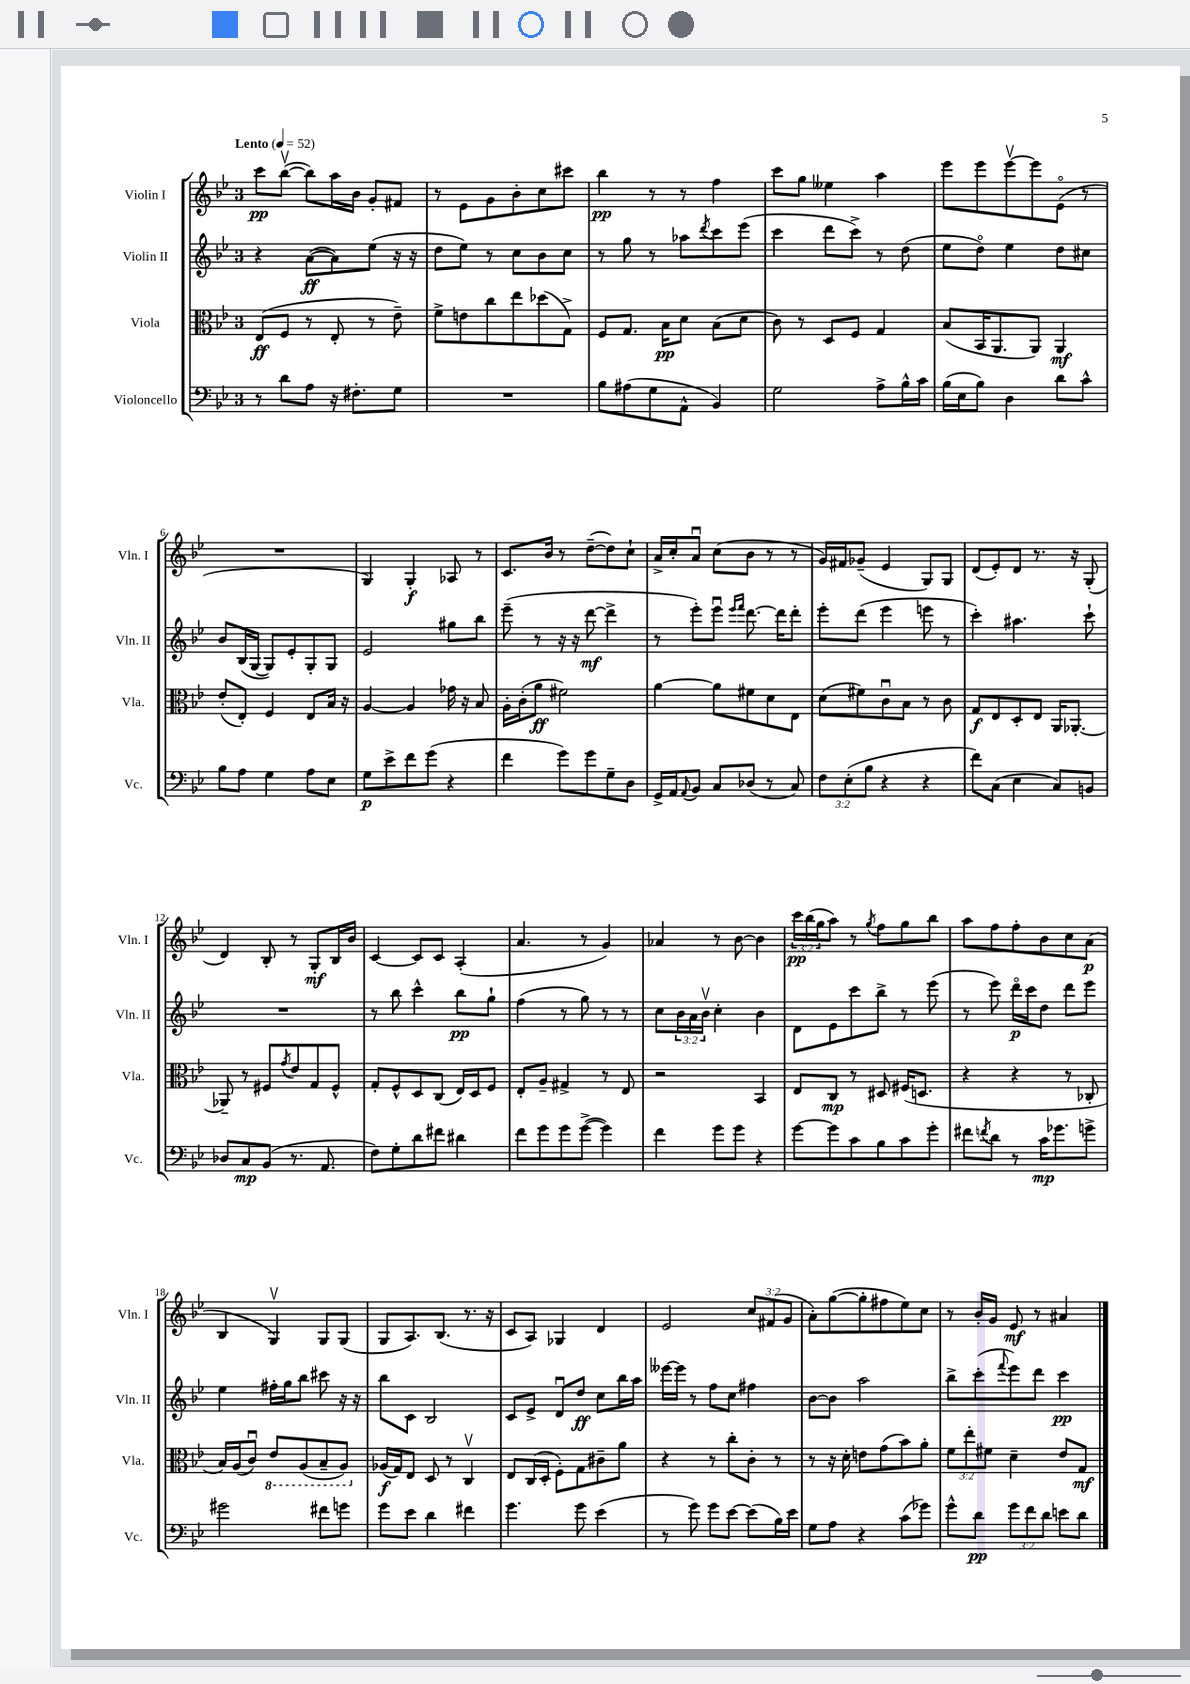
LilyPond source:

<<
\new StaffGroup <<
\new Staff = "s0" \with { instrumentName = "Violin I" shortInstrumentName = "Vln. I" } {
    \clef treble \key bes \major \once \override Staff.TimeSignature.style = #'single-digit \time 3/4 \override Staff.TupletNumber.text = #tuplet-number::calc-fraction-text \tempo "Lento" 4 = 52
    c'''8\pp bes''8~\upbow( bes''8) a''16 bes'16 g'8-. fis'8 |
    r8 ees'8 g'8 bes'8-. c''8 cis'''8 |
    bes''4\pp r8 r8 f''4 |
    c'''8 g''8 eeses''4 a''4 |
    ees'''8 ees'''8 ees'''8~\upbow ees'''8 ees'8\flageolet( r8 |
    R2. |
    g4) g4-.\f aes8 r8 |
    c'8. bes'16 r8 d''8~--( d''8) c''8-! |
    a'16-> c''16-. a'8\downbow c''8( bes'8 r8 r8 |
    g'16) fis'16 ges'8--( ees'4 g8) g8 |
    d'8( ees'8-.) d'8 r8. r16 g8-.( |
    d'4) bes8-. r8 g8-.\mf bes16 bes'16 |
    c'4~ c'8 c'8 a4-.( |
    a'4. r8 g'4) |
    aes'4 r8 bes'8~ bes'4 |
    \tuplet 3/2 { c'''16\pp bes''16( g''16 } a''8) r8 \acciaccatura { g''8 } f''8 g''8 bes''8 |
    a''8 f''8 f''8-. bes'8 c''8 a'8\p( |
    bes4 g4\upbow) g8 g8( |
    g8 a8.) bes8.( r8. r16 |
    c'8 a8) ges4 d'4 |
    ees'2 \tuplet 3/2 { c''8 fis'8( g'8 } |
    a'8-.) g''8~( g''8-. fis''8 ees''8) c''8 |
    r8 bes'16-. g'16 ees'8\mf r8 ais'4 \bar "|." |
}
\new Staff = "s1" \with { instrumentName = "Violin II" shortInstrumentName = "Vln. II" } {
    \clef treble \key bes \major \once \override Staff.TimeSignature.style = #'single-digit \time 3/4 \override Staff.TupletNumber.text = #tuplet-number::calc-fraction-text
    r4 a'8~\ff( a'8) ees''8( r16 r16 |
    d''8 ees''8) r8 c''8 bes'8 c''8 |
    r8 g''8 r8 aes''8 \acciaccatura { d'''8 } c'''8 ees'''8( |
    c'''4 d'''8 c'''8->) r8 d''8( |
    ees''8 d''8\flageolet) ees''4 d''8 cis''8 |
    bes'8 bes16( g16~ g8) ees'8-. g8-. g8 |
    ees'2 gis''8 bes''8 |
    ees'''8--( r8 r16 r16 d'''8~\mf d'''4-> |
    r8 ees'''8-.) ees'''8\downbow \grace { ees'''16 f'''16 } d'''8.~ d'''16 d'''8-. |
    ees'''8-. d'''8( ees'''4 e'''8 r8 |
    c'''4-.) ais''4. c'''8-! |
    R2. |
    r8 bes''8 c'''4-^ bes''8\pp g''8-! |
    f''4( r8 g''8) r8 r8 |
    c''8 \tuplet 3/2 { bes'16 a'16 bes'16\upbow } c''4-. bes'4 |
    d'8 ees'8 c'''8 bes''8-> r8 ees'''8( |
    r8 ees'''8) d'''16\flageolet\p c'''16 d''8 d'''8 ees'''8 |
    ees''4 fis''16-. g''16 bes''8 cis'''8 r16 r16 |
    bes''8 c'8 bes2 |
    c'8 ees'8-> d'8\downbow d''8\ff c''8 bes''16 a''16 |
    eeses'''16~ eeses'''16 r8 f''8 c''8 fis''4 |
    bes'8~ bes'8 a''2 |
    bes''8-> c'''8-.( \appoggiatura { f'''8 } ees'''8) d'''8 c'''4\pp \bar "|." |
}
\new Staff = "s2" \with { instrumentName = "Viola" shortInstrumentName = "Vla." } {
    \clef alto \key bes \major \once \override Staff.TimeSignature.style = #'single-digit \time 3/4 \override Staff.TupletNumber.text = #tuplet-number::calc-fraction-text
    ees8\ff( f8 r8 ees8-. r8 ees'8--) |
    f'8-> e'8 c''8 ees''8 des''8( g8->) |
    f8 g8. bes16\pp d'8 bes8( d'8 |
    c'8) r8 d8 f8 g4 |
    bes8( bes,16 a,8. a,8) a,4\mf |
    ees'8-.( ees8-.) f4 ees8 bes16 r16 |
    a4~ a4 ges'16 r16 bes8 |
    a16-. c'16-.( a'8\ff fis'2) |
    a'4~ a'8 fis'8 d'8 ees8 |
    d'8( fis'8) c'8\downbow bes8 r8 c'8 |
    g8\f ees8 d8-. ees8 a,16 aes,8.~-. |
    aes,8-- r8 fis8 \acciaccatura { g'8 } ees'8 g8 fis8-^ |
    g8-. f8-^ d8 c8( ees16) d16 f8 |
    ees8-. a8-- gis4-> r8 ees8 |
    r2 bes,4 |
    ees8 c8\mp r8 dis8 fis16( d8. |
    r4 r4 r8 ces8-. |
    bes16) a16( c'8\downbow) \ottava #-1 ees8 a,8( bes,8-- a,8) \ottava #0 |
    aes16\f( g16) ees8 d8 r8 c4\upbow |
    ees8 c16( d16-. f8-.) g8 cis'8-- a'8 |
    r4 r8 c''8-. c'8-. r8 |
    r8 r16 d'16-. e'8 g'8( bes'8) a'8-. |
    \tuplet 3/2 { f'8 ees''8-. fis'8 } d'4-- ees'8 g8\mf \bar "|." |
}
\new Staff = "s3" \with { instrumentName = "Violoncello" shortInstrumentName = "Vc." } {
    \clef bass \key bes \major \once \override Staff.TimeSignature.style = #'single-digit \time 3/4 \override Staff.TupletNumber.text = #tuplet-number::calc-fraction-text
    r8 d'8 a8 r16 fis8.-. g8 |
    R2. |
    bes8 ais8( g8 a,8-^ bes,4) |
    g2 a8-> bes16-^ c'16 |
    bes16( ees16 bes8) d4 d'8 c'8-^ |
    bes8 a8 g4 a8 ees8 |
    g8\p ees'8-> f'8 g'8( r4 |
    f'4 g'8) g'8 g8-- d8 |
    g,16-> a,16 \appoggiatura { a,8 } bes,8 c8 des8( r8 c8) |
    \tuplet 3/2 { f8 ees8-.( bes8 } r4 r4 |
    f'8) c8( ees4 c8) b,8 |
    des8 c8\mp bes,8( r8. a,8. |
    f8) g8-. d'8 fis'8 dis'4 |
    f'8 g'8 g'8 g'8~->( g'4) |
    f'4 g'8 g'8 r4 |
    g'8~ g'8 c'8 bes8 c'8 g'8-. |
    fis'8 \acciaccatura { f'8 } d'8 r8 c'16\mp ges'8. g'8-> |
    gis'2 fis'8 g'8 |
    g'8 ees'8 d'4 fis'4 |
    g'4. g'8 ees'4( |
    r8 g'8) g'8 ees'8~ ees'8( bes16) ees'16 |
    g8 a8 r4 c'8( ges'8) |
    g'8-^ d'8\pp \tuplet 3/2 { g'8 f'8 d'8 } e'8 d'8 \bar "|." |
}
>>
>>
